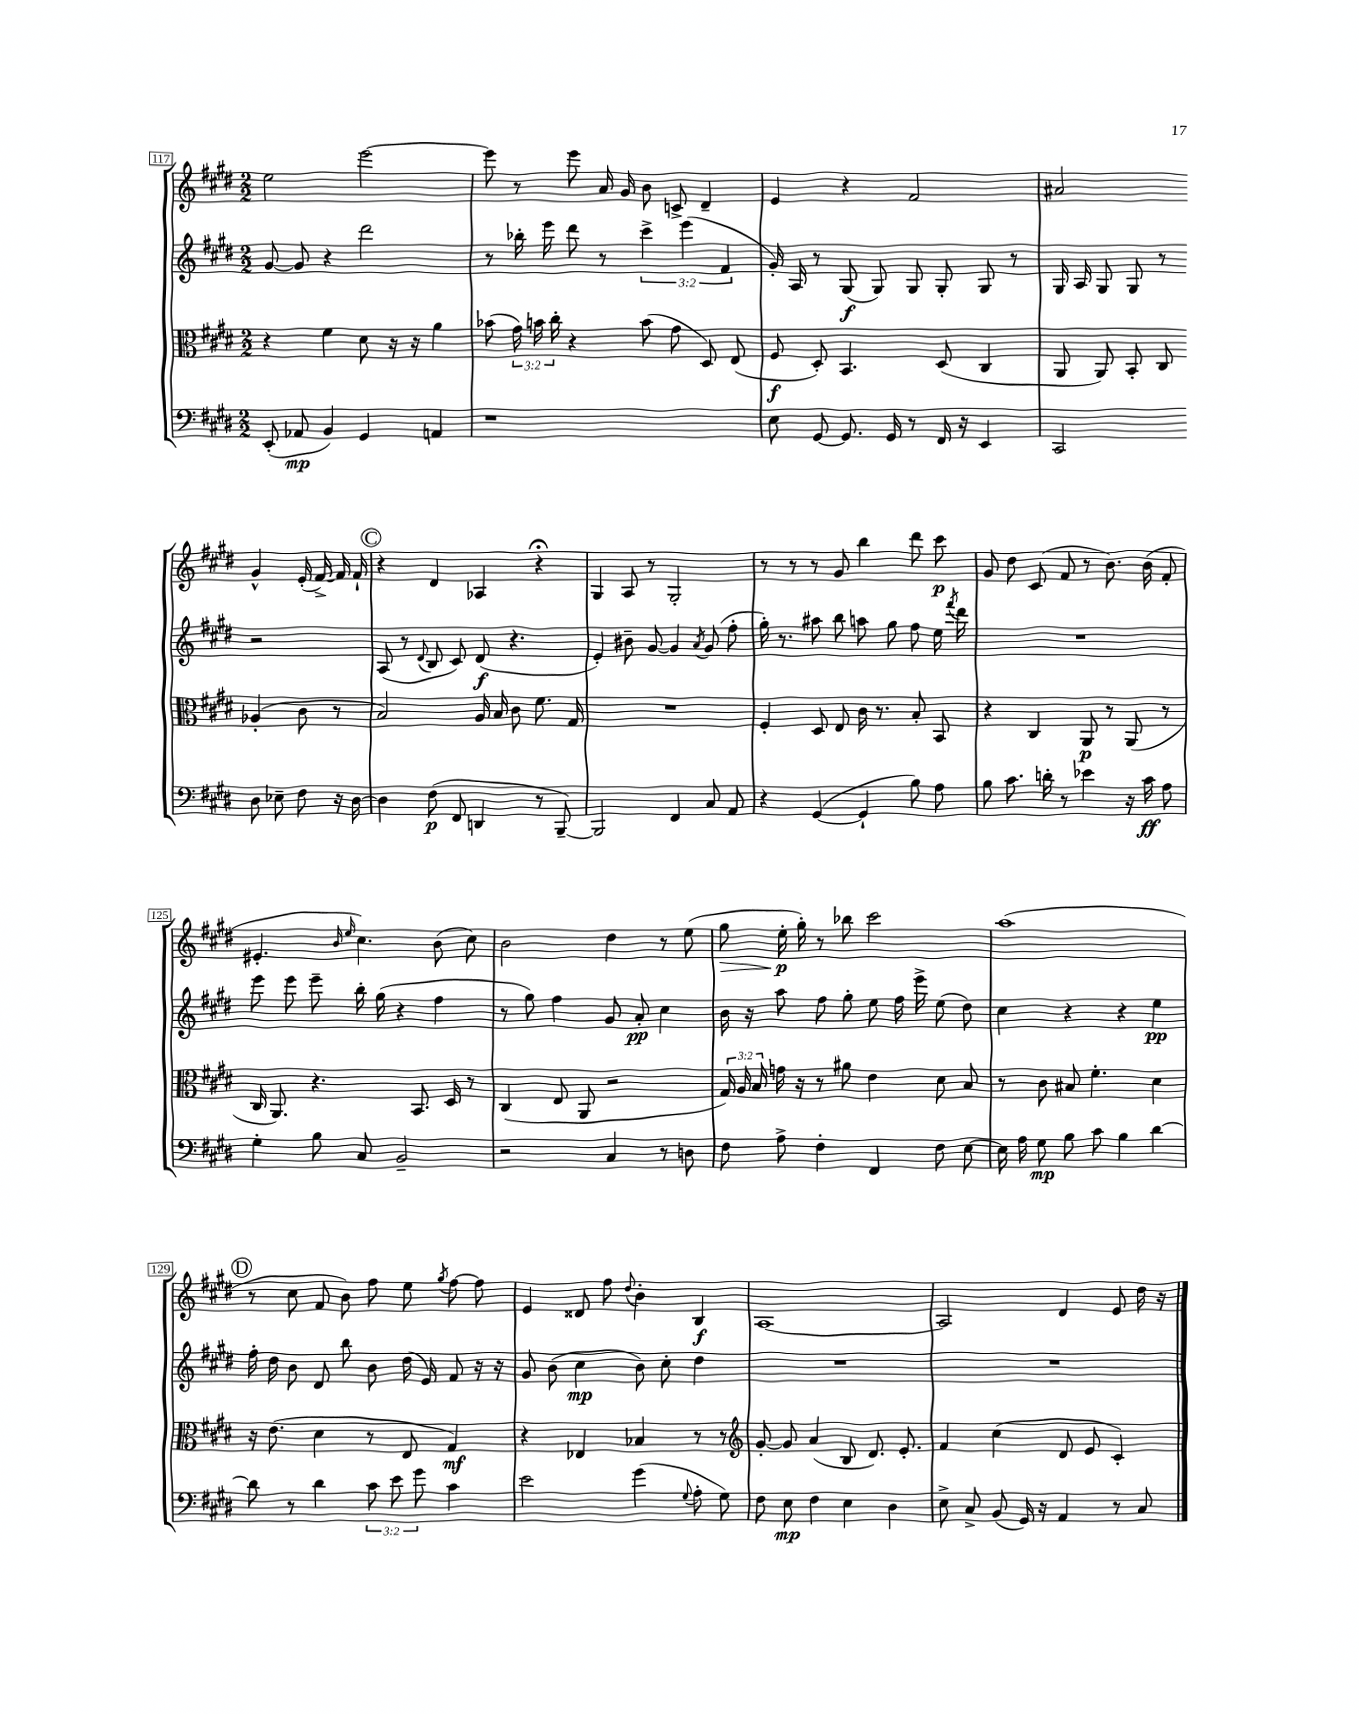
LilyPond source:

<<
\new StaffGroup <<
\new Staff = "s0" {
    \clef treble \key e \major \numericTimeSignature \time 2/2
    \autoBeamOff e''2 e'''2~ |
    e'''8 r8 e'''8 a'16 gis'16 b'8 c'8-> dis'4-- |
    e'4 r4 fis'2 |
    ais'2 gis'4-^ e'16-.( fis'16~->) fis'16 fis'16-! |
    \mark \markup { \circle "C" } r4 dis'4 aes4 r4\fermata |
    gis4 a8 r8 gis2-. |
    r8 r8 r8 gis'8 b''4 dis'''8 cis'''8\p |
    gis'8 dis''8 cis'8( fis'8 r8 b'8.) b'16( fis'8-. |
    eis'4.-. \grace { b'16 e''16 } cis''4.) b'8( cis''8) |
    b'2 dis''4 r8 e''8( |
    gis''8\> e''16-.\p\! gis''16-.) r8 bes''8 cis'''2 |
    a''1( |
    \mark \markup { \circle "D" } r8 cis''8 fis'8 b'8) fis''8 e''8 \acciaccatura { gis''8 } fis''8~ fis''8 |
    e'4 disis'8 fis''8 \appoggiatura { dis''8 } b'4-. b4\f |
    a1~ |
    a2 dis'4 e'8 dis''16 r16 \bar "|." |
}
\new Staff = "s1" {
    \clef treble \key e \major \numericTimeSignature \time 2/2 \override Staff.TupletNumber.text = #tuplet-number::calc-fraction-text
    \autoBeamOff gis'8~ gis'8 r4 dis'''2 |
    r8 bes''16-. e'''16 dis'''8 r8 \tuplet 3/2 { cis'''4-> e'''4( fis'4 } |
    gis'16-.) a16 r8 gis8\f( gis8) gis8 gis8-. gis8 r8 |
    gis16 a16 gis8 gis8 r8 r2 |
    \mark \markup { \circle "C" } a8( r8 \appoggiatura { dis'8 } b8 cis'8) dis'8\f( r4. |
    e'4-.) bis'8-- gis'8~ gis'4 \acciaccatura { a'8 } gis'8( fis''8-. |
    gis''16-.) r8. ais''8 b''8 a''8 gis''8 fis''8 e''16 \acciaccatura { fis'''8 } dis'''16 |
    R1 |
    e'''8 e'''8 e'''8-- b''16-. gis''16( r4 fis''4 |
    r8 gis''8) fis''4 gis'8 a'8-.\pp cis''4 |
    b'16 r16 a''8 fis''8 gis''8-. e''8 fis''16 e'''16-> e''8( dis''8) |
    cis''4 r4 r4 e''4\pp |
    \mark \markup { \circle "D" } fis''16-. dis''16 b'8 dis'8 b''8 b'8 dis''16( e'16) fis'8 r16 r16 |
    gis'8 b'8( cis''4\mp b'8) cis''8-. dis''4 |
    R1 |
    R1 \bar "|." |
}
\new Staff = "s2" {
    \clef alto \key e \major \numericTimeSignature \time 2/2 \override Staff.TupletNumber.text = #tuplet-number::calc-fraction-text
    \autoBeamOff r4 fis'4 dis'8 r16 r16 a'4 |
    bes'8( \tuplet 3/2 { gis'16) b'16 cis''16-. } r4 b'8( gis'8 dis8) e8( |
    fis8\f dis8-.) b,4. dis8( cis4 |
    a,8 a,8) b,8-. cis8 aes4-.( cis'8 r8 |
    \mark \markup { \circle "C" } b2) a16 b16 cis'8 fis'8. gis16 |
    R1 |
    fis4-. dis8 e8 cis'16 r8. b8-. b,8 |
    r4 cis4 a,8\p r8 a,8( r8 |
    cis16 a,8.) r4. b,8. dis16 r8 |
    cis4( e8 a,8 r2 |
    \tuplet 3/2 { gis16) a16 b16 } g'16 r16 r8 ais'8 e'4 dis'8 b8 |
    r8 cis'8 bis8 fis'4.-. dis'4 |
    \mark \markup { \circle "D" } r16 e'8.( dis'4 r8 e8 gis4\mf) |
    r4 ees4 bes4 r8 r8 |
    \clef treble gis'8~-. gis'8 a'4( b8 dis'8.) e'8.-. |
    fis'4 cis''4( dis'8 e'8 cis'4-.) \bar "|." |
}
\new Staff = "s3" {
    \clef bass \key e \major \numericTimeSignature \time 2/2 \override Staff.TupletNumber.text = #tuplet-number::calc-fraction-text
    \autoBeamOff e,8-.( aes,8\mp b,4) gis,4 a,4 |
    r1 |
    e8 gis,8~ gis,8. gis,16 r8 fis,16 r16 e,4 |
    cis,2 dis8 ees8-- fis8 r16 dis16~ |
    \mark \markup { \circle "C" } dis4 fis8\p( fis,8 d,4 r8 b,,8~--) |
    b,,2 fis,4 cis8 a,8 |
    r4 gis,4~( gis,4-! b8) a8 |
    b8 cis'8. d'16-. r8 ees'4 r16 cis'16\ff a8 |
    gis4-. b8 cis8 b,2-- |
    r2 cis4 r8 d8 |
    fis8 a8-> fis4-. fis,4 fis8 e8~ |
    e16 a16 gis8\mp b8 cis'8 b4 dis'4~ |
    \mark \markup { \circle "D" } dis'8 r8 dis'4 \tuplet 3/2 { cis'8 e'8 gis'8 } cis'4 |
    e'2 gis'4( \appoggiatura { gis8 } a8-. gis8) |
    fis8 e8\mp fis4 e4 dis4 |
    e8-> cis8-> b,8( gis,16) r16 a,4 r8 cis8 \bar "|." |
}
>>
>>
\layout { \context { \Score currentBarNumber = #117 \override BarNumber.stencil = #(make-stencil-boxer 0.1 0.3 ly:text-interface::print) } }
